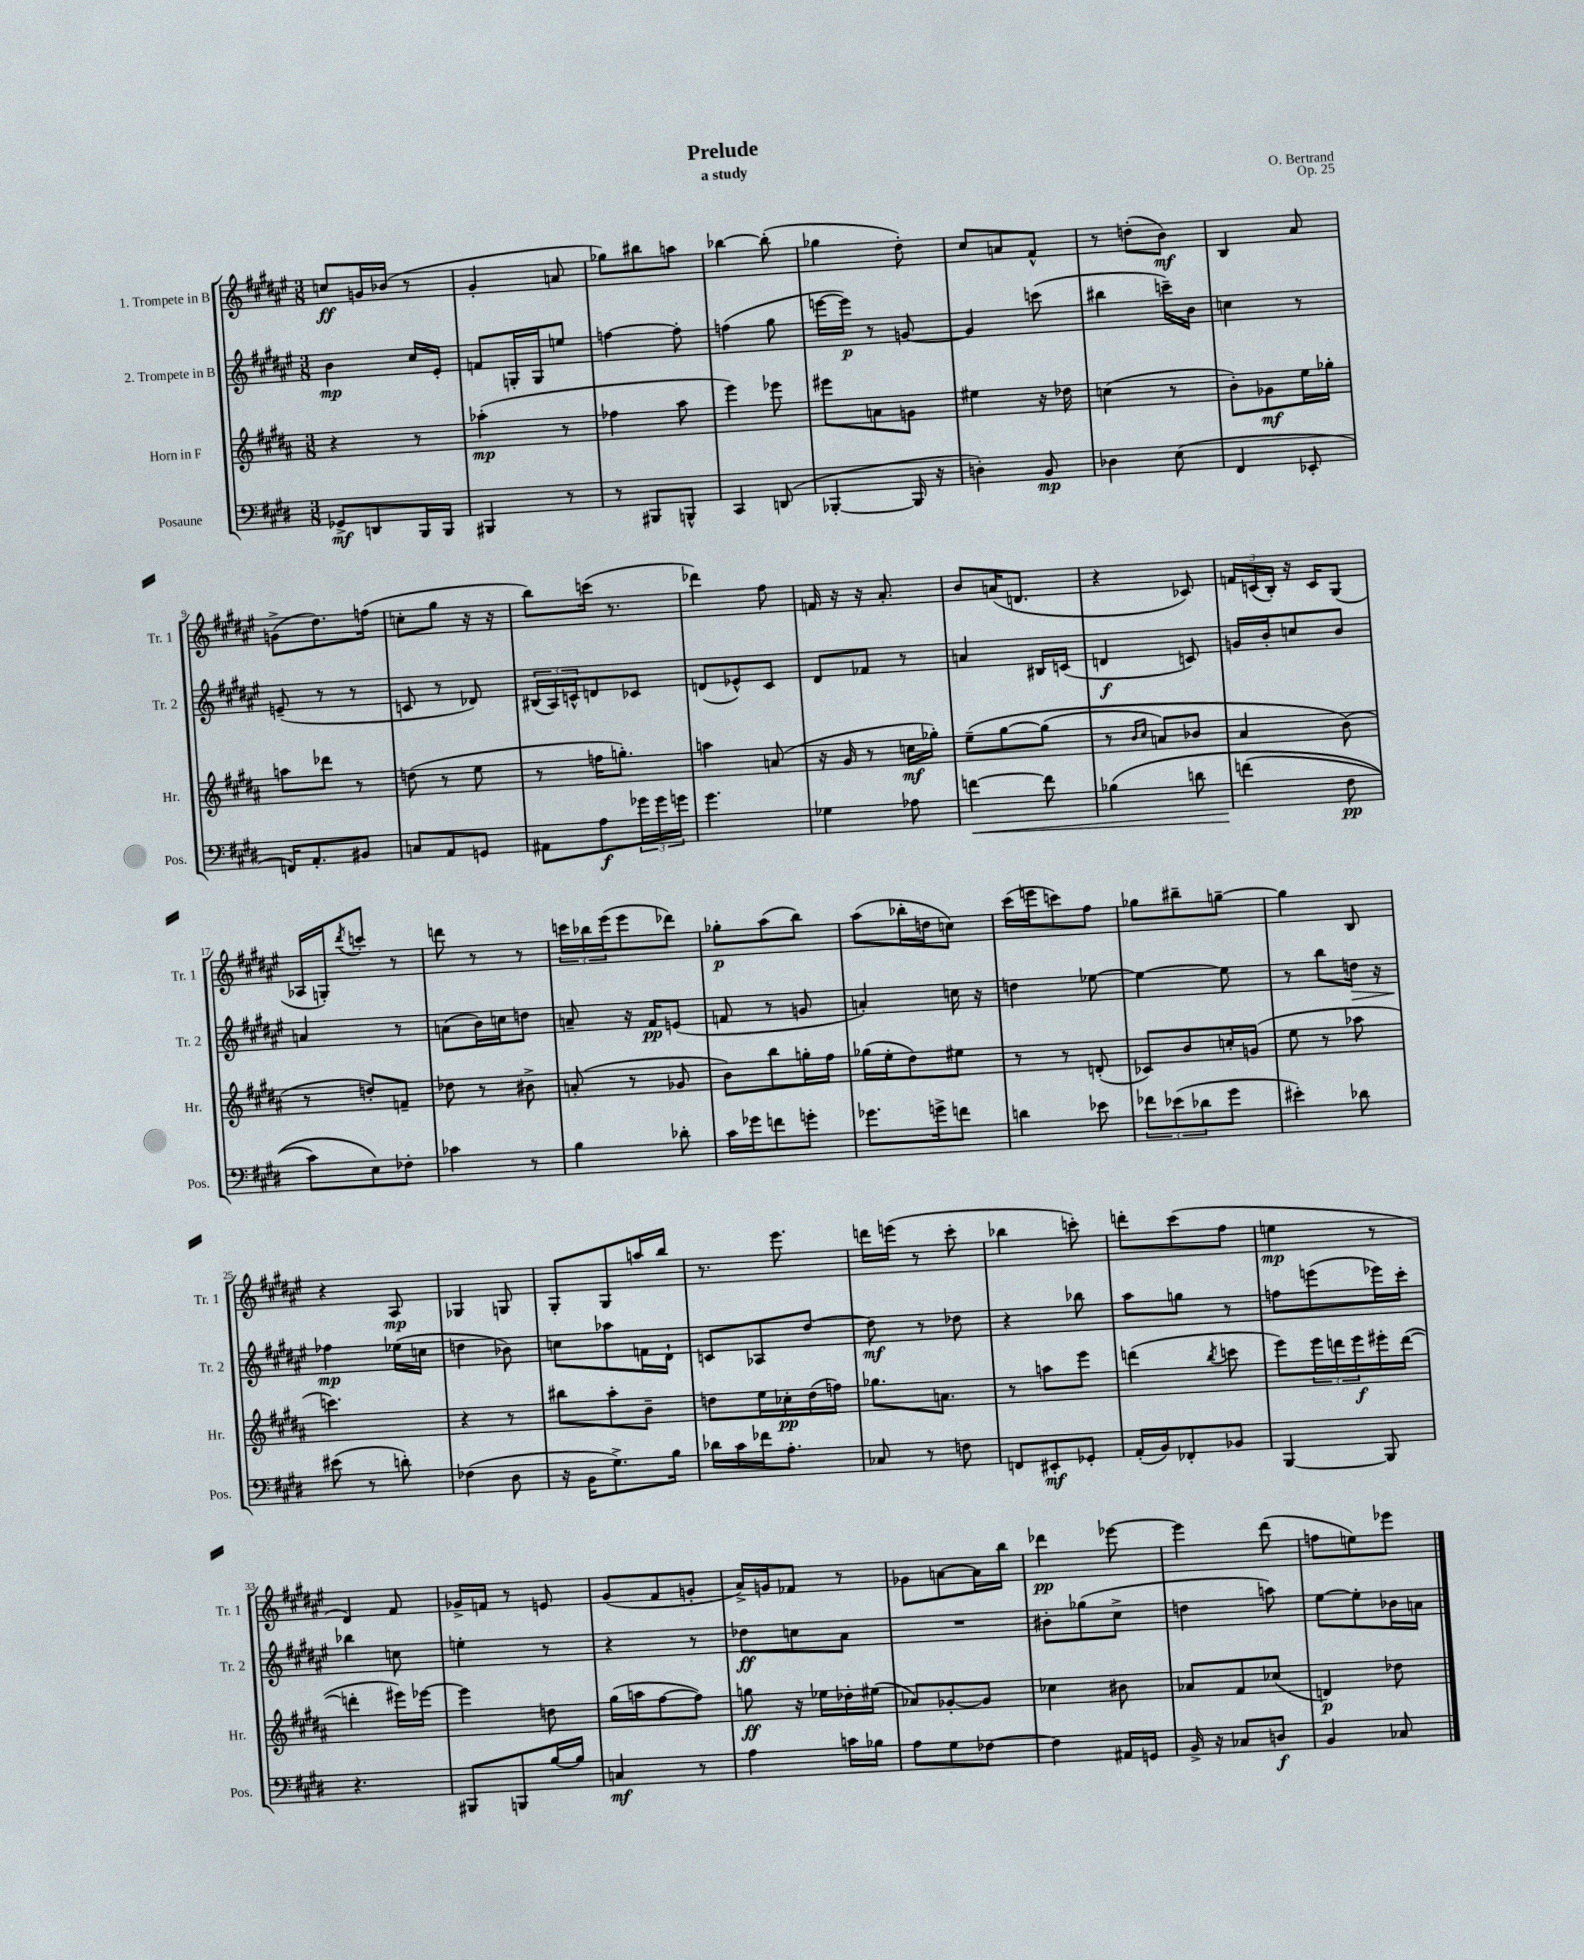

**kern	**kern	**kern	**kern
*staff4	*staff3	*staff2	*staff1
*clefF4	*clefG2	*clefG2	*clefG2
*k[f#c#g#d#]	*k[f#c#g#d#a#]	*k[f#c#g#d#a#e#]	*k[f#c#g#d#a#e#]
*M3/8	*M3/8	*M3/8	*M3/8
8GG-^	4r	4b	8cc
8DD	.	.	16g
.	.	.	(16b-
16BBB	8r	16cc#	8r
16BBB	.	16e#'	.
=	=	=	=
4BBB#	(4aa-'	8f	4g#'
.	.	16G'	.
.	.	16G	.
8r	8r	8ee	8a
=	=	=	=
8r	4ff-	[4ff	8gg-)
8BBB#	.	.	8bb#
8BBB^^	8aa#	8ff']	8aa
=	=	=	=
4CC#	4eee)	(4ff	[4bb-
(8DD	8eee-	8gg#	(8bb-']
=	=	=	=
[4BBB-'	8eee#	[16eee	4gg-
.	.	16eee])	.
.	8a	8r	.
16BBB-]	8g	[8g	8dd#')
16r	.	.	.
=	=	=	=
4D')	4ee#	4g]	8cc#
.	.	.	8a
8BB	16r	(8ccc	8f#^^
.	16dd-	.	.
=	=	=	=
4D-	(4cc	4bb#	8r
.	.	.	(8dd'
(8E	8r	16ccc~)	8b)
.	.	16b	.
=	=	=	=
4FF#	8b')	4cc	4B
.	8g-	.	.
8EE-'	16ee	8r	8a#
.	16gg-'	.	.
=	=	=	=
16FF)	8aa	(8e~	(8g^
8.AA'	.	.	.
.	8ddd-	8r	8.dd#)
8BB#	8r	8r	.
.	.	.	(16ff
=	=	=	=
8C	(8dd	8c	8cc'
8AA	8r	8r	8gg#
8GG	8ee	8d-)	16r
.	.	.	16r
=	=	=	=
8AA#	8r	(24B#	8bb)
.	.	24A#)	.
.	.	24c^^	.
8A	16ff	8d	(16ccc
.	8.gg')	.	8.r
24g-	.	8c-	.
24g-	.	.	.
24g	.	.	.
=	=	=	=
4.g#	4aa	(8d	4ddd-)
.	.	8e-^^)	.
.	(8a	8c#	8ff#
=	=	=	=
4G-	16r	8d#	16f
.	16g#	.	16r
.	8r	8f-	16r
.	.	.	8.a#'
8A-	16cc	8r	.
.	16gg-')	.	.
=	=	=	=
[4f	&(8ee~	4a	8b
.	[8gg#	.	(16a
.	.	.	8.d
8f]	(8gg#]	16B#	.
.	.	(16c	.
=	=	=	=
&(4B-	8r	4d	4r
.	16qqb	.	.
.	16qqcc#	.	.
.	8a)	.	.
8d	8b-	8c)	8c-)
=	=	=	=
(4f	4a#	16g	24f
.	.	.	(24c
.	.	16b'	.
.	.	.	24B')
.	.	8cc	16r
.	.	.	16c
8F#	(8b&)	8b	(8G#
=	=	=	=
8c#)	8r	4a	16A-
.	.	.	16G')
.	.	.	8qddd#
8E&)	8dd')	.	8ccc'
8F-'	8f~	8r	8r
=	=	=	=
4c-	8dd-	(8a	8ddd
.	8r	16b)	8r
.	.	16cc	.
8r	8b#^	8dd	8r
=	=	=	=
4B	(8a'	8a~	24ccc
.	.	.	24bb-
.	.	.	(24eee#
.	8r	16r	8eee#
.	.	16f#	.
8d-'	8g-	(8e	8ddd-)
=	=	=	=
16c#	8b)	8f	8gg-'
16g-	.	.	.
8f	8bb	8r	(8aa#
8g'	16gg'	8g	8bb)
.	16ff#	.	.
=	=	=	=
8.g-	(16gg-	4a')	(8aa#
.	16ee'	.	.
.	8dd#)	.	16bb-'
16g^	.	.	16dd
8f	8ee#	16cc	8cc)
.	.	16r	.
=	=	=	=
4d	8r	4dd	(16ccc#
.	.	.	16eee
.	8r	.	8ccc)
8e-	(8d'	[8ee-	8ff#
=	=	=	=
12f-	8c-)	4ee-_	8gg-
(12e-	.	.	.
.	8b	.	8bb#~
12d-	.	.	.
8g#	16cc'	8ee-]	[8gg~
.	(16g	.	.
=	=	=	=
4e#')	8ee	8r	4gg]
.	8r	8bb	.
8d-	8aa-	16dd	8B
.	.	16r	.
=	=	=	=
(8e#	4.ccc)	4ff-	4r
8r	.	.	.
8d')	.	(16ee-	8A#
.	.	16cc	.
=	=	=	=
(4F-	4r	4dd	4G-
8D#	8r	8b-)	8G
=	=	=	=
16r	8bb#	8cc	8G#'
16BB	.	.	.
8.G#^)	8aa#'	8aa-	8G#
.	8b~	16f	16aa
16B	.	16d#`	16bb
=	=	=	=
16d-	8dd	8c	8.r
16c#	.	.	.
16f-	16ee	8A-	.
8.A'	16cc-'	.	8.eee#
.	(16dd	[8dd#	.
.	16ff)	.	.
=	=	=	=
8C-	8.gg-	8dd#]	16ddd
.	.	.	(16eee
8r	.	8r	8r
.	8.a	.	.
8F	.	8dd-	8ccc#'
=	=	=	=
8FF	8r	4r	4bb-
8EE#'	8aa	.	.
8GG-'	8eee	8bb-	8ccc')
=	=	=	=
(16AA'	(4ddd	8aa#	8ddd'
16BB)	.	.	.
8FF-'	.	8gg	(8ccc#
.	8qbb	.	.
8BB-	8ccc	8r	8ff#
=	=	=	=
[4BBB	8eee)	8ff	4ee
.	24eee	(8eee	.
.	24ddd	.	.
.	24eee	.	.
8BBB]	16eee#'	16eee-)	8r
.	([16ddd	16ccc#'	.
=	=	=	=
4.r	4ddd']	4bb-	4d#)
.	16eee#)	8cc	8f#
.	[16eee-	.	.
=	=	=	=
8BBB#	4eee-]	4ee'	16g-^
.	.	.	16f
8BBB	.	.	8r
[16B	8dd	8r	8e
16B]	.	.	.
=	=	=	=
4C	(16gg#	4r	(8g#
.	16aa	.	.
.	[8ff#	.	8f#
8r	8ff#])	8r	8g'
=	=	=	=
4A	8gg	8dd-	16a#^)
.	.	.	16g
.	16r	8cc	8f-
.	16ee-	.	.
16c	16dd-'	8a#	8r
16B-	(16ee#	.	.
=	=	=	=
8A	8a-)	4.r	8g-
8G#	[8g-'	.	[8a
[8F-	8g-]	.	16a]
.	.	.	16bb
=	=	=	=
4F-]	4cc-	8b#'	4ddd-
.	.	(8gg-	.
16AA#	8b#	8cc#^	[8eee-
16GG	.	.	.
=	=	=	=
16BB^	8a-	4dd	4eee-]
16r	.	.	.
8C-	8f#	.	.
8D	(8cc-	8aa)	(8ddd#
=	=	=	=
4BB	4d)	[8ee#	8ff
.	.	8ee#']	8ee)
8C-	8dd-	16b-	8eee-
.	.	16a	.
==	==	==	==
*-	*-	*-	*-
